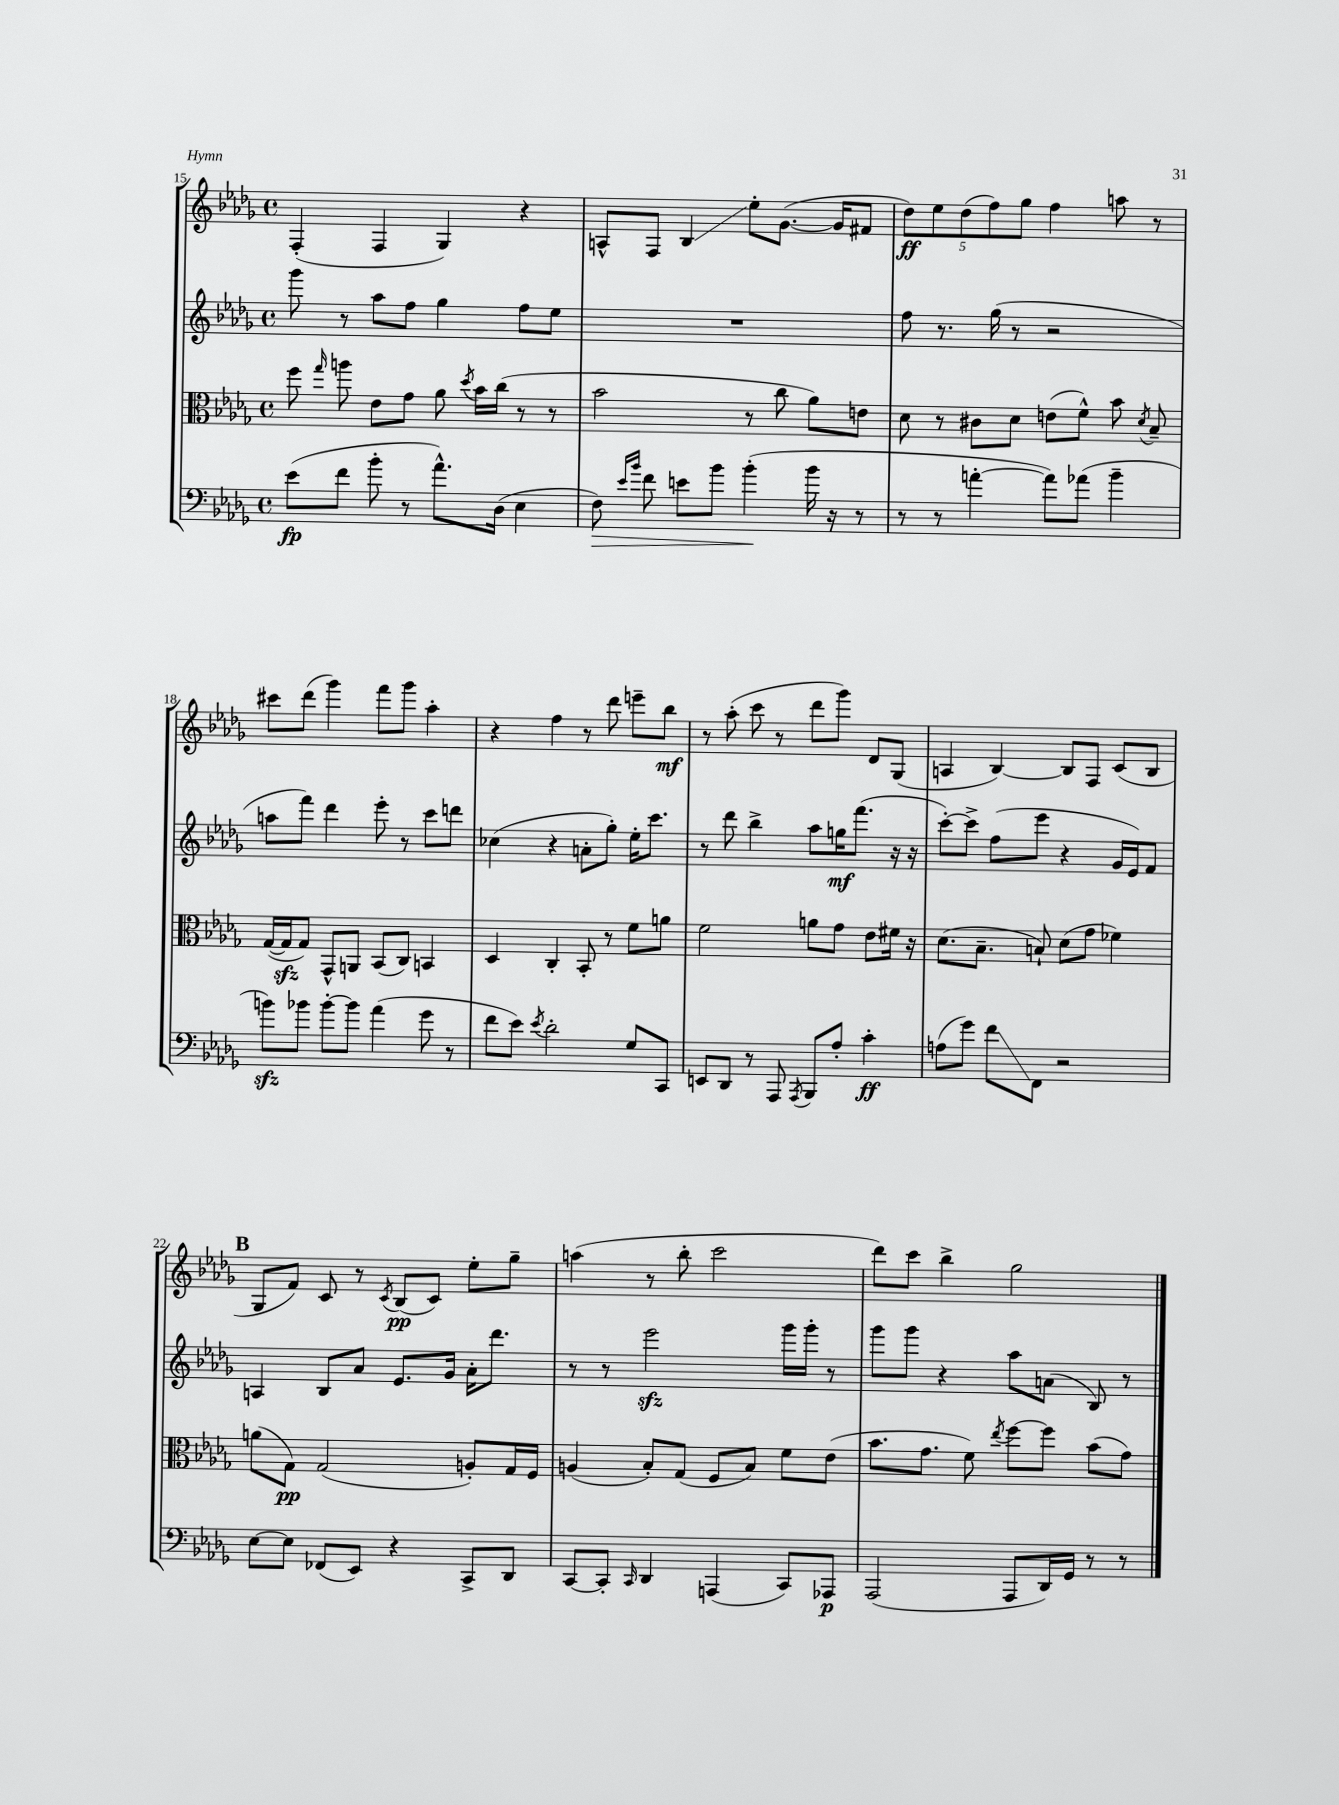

**kern	**kern	**kern	**kern
*staff4	*staff3	*staff2	*staff1
*clefF4	*clefC3	*clefG2	*clefG2
*k[b-e-a-d-g-]	*k[b-e-a-d-g-]	*k[b-e-a-d-g-]	*k[b-e-a-d-g-]
*M4/4	*M4/4	*M4/4	*M4/4
*met(c)	*met(c)	*met(c)	*met(c)
(8e-	8ff	8ggg-	(4F'
.	16qqgg-	.	.
8f	8aa	8r	.
8b-'	8e-	8aa-	4F
8r	8g-	8ff	.
8.a-^^)	8a-	4gg-	4G-)
.	8qdd-	.	.
.	16b-	.	.
(16D-	(16cc	.	.
4E-	8r	8ff	4r
.	8r	8ee-	.
=	=	=	=
8F)	2b-	1r	8A^^
16qqe-	.	.	.
16qqb-	.	.	.
8f	.	.	8F
8e	.	.	4B-
8b-	.	.	.
(4b-'	8r	.	8ee-'
.	8cc	.	([8.g-
16b-	8a-)	.	.
16r	.	.	16g-]
8r	8e	.	8f#
=	=	=	=
8r	8d-	8ff	10dd-)
.	.	.	10ee-
8r	8r	8.r	.
.	.	.	(10dd-
[4a'	8c#	.	.
.	.	.	10ff)
.	.	(16gg-	.
.	8d-	8r	.
.	.	.	10gg-
8a])	(8e	2r	4ff
(8a-	8f^^)	.	.
4b-~	8b-	.	8aa
.	8qd-	.	.
.	8B-~	.	8r
=	=	=	=
8b)	([16G-	8aa	8ccc#
.	16G-]	.	.
8b-	8G-)	8fff)	(8ddd-
[8b-'	8GG-^^	4ddd-	4ggg-)
8b-]	8AA	.	.
(4a-	(8BB-	8eee-'	8fff
.	8C)	8r	8ggg-
8g-	4BB	8ccc	4aa-'
8r	.	8ddd	.
=	=	=	=
8f	4D-	(4cc-	4r
8e-)	.	.	.
8qe-	.	.	.
2d-'	4C'	4r	4ff
.	8BB-'	8a'	8r
.	8r	8gg-')	8ddd-
8G-	8f	16ee-'	8eee~
.	.	8.ccc	.
8CC	8a	.	8bb-
=	=	=	=
8EE	2f	8r	8r
8DD-	.	8ddd-	(8aa-'
8r	.	4bb-^	8ccc
8AAA-	.	.	8r
8qAAA-	.	.	.
8BBB-	8a	8aa-	8ddd-
8A-'	8g-	16gg	8ggg-)
.	.	(8.fff	.
4c'	8e-	.	8d-
.	16f#	16r	(8G-
.	16r	16r	.
=	=	=	=
(8A	(8.d-	[8ccc')	4A
8g-)	.	8ccc^]	.
.	8.B-~	.	.
8f	.	(8ff	[4B-)
8FF	8B`)	8eee-	.
2r	(8d-	4r	8B-]
.	8g-	.	8F
.	4f-)	16g-	(8c
.	.	16e-)	.
.	.	8f	8B-
=	=	=	=
[8E-	(8a	4A	8G-
8E-]	8G-)	.	8f)
(8FF-	(2G-	8B-	8c
8EE-)	.	8a-	8r
.	.	.	8qc
4r	.	8.e-	(8B-
.	.	.	8c)
.	.	16g-	.
8CC^	8A')	16a-'	8ee-'
.	.	8.ddd-	.
8DD-	16G-	.	8gg-~
.	16F	.	.
=	=	=	=
[8CC	(4A	8r	(4aa
8CC']	.	8r	.
16qqCC	.	.	.
4DD-	8B-')	2eee-	8r
.	(8G-	.	8bb-'
(4AAA	8F	.	2ccc
.	8B-)	.	.
8CC)	8f	16ggg-	.
.	.	16ggg-'	.
8AAA-	(8e-	8r	.
=	=	=	=
(2AAA-	8.b-	8ggg-	8ddd-)
.	.	8ggg-	8ccc
.	8.g-	.	.
.	.	4r	4bb-^
.	8f)	.	.
.	8qee-	.	.
8AAA-	[8ff	8aa-	2gg-
16DD-)	8ff]	(8a	.
16GG-	.	.	.
8r	(8b-	8B-)	.
8r	8g-)	8r	.
==	==	==	==
*-	*-	*-	*-
